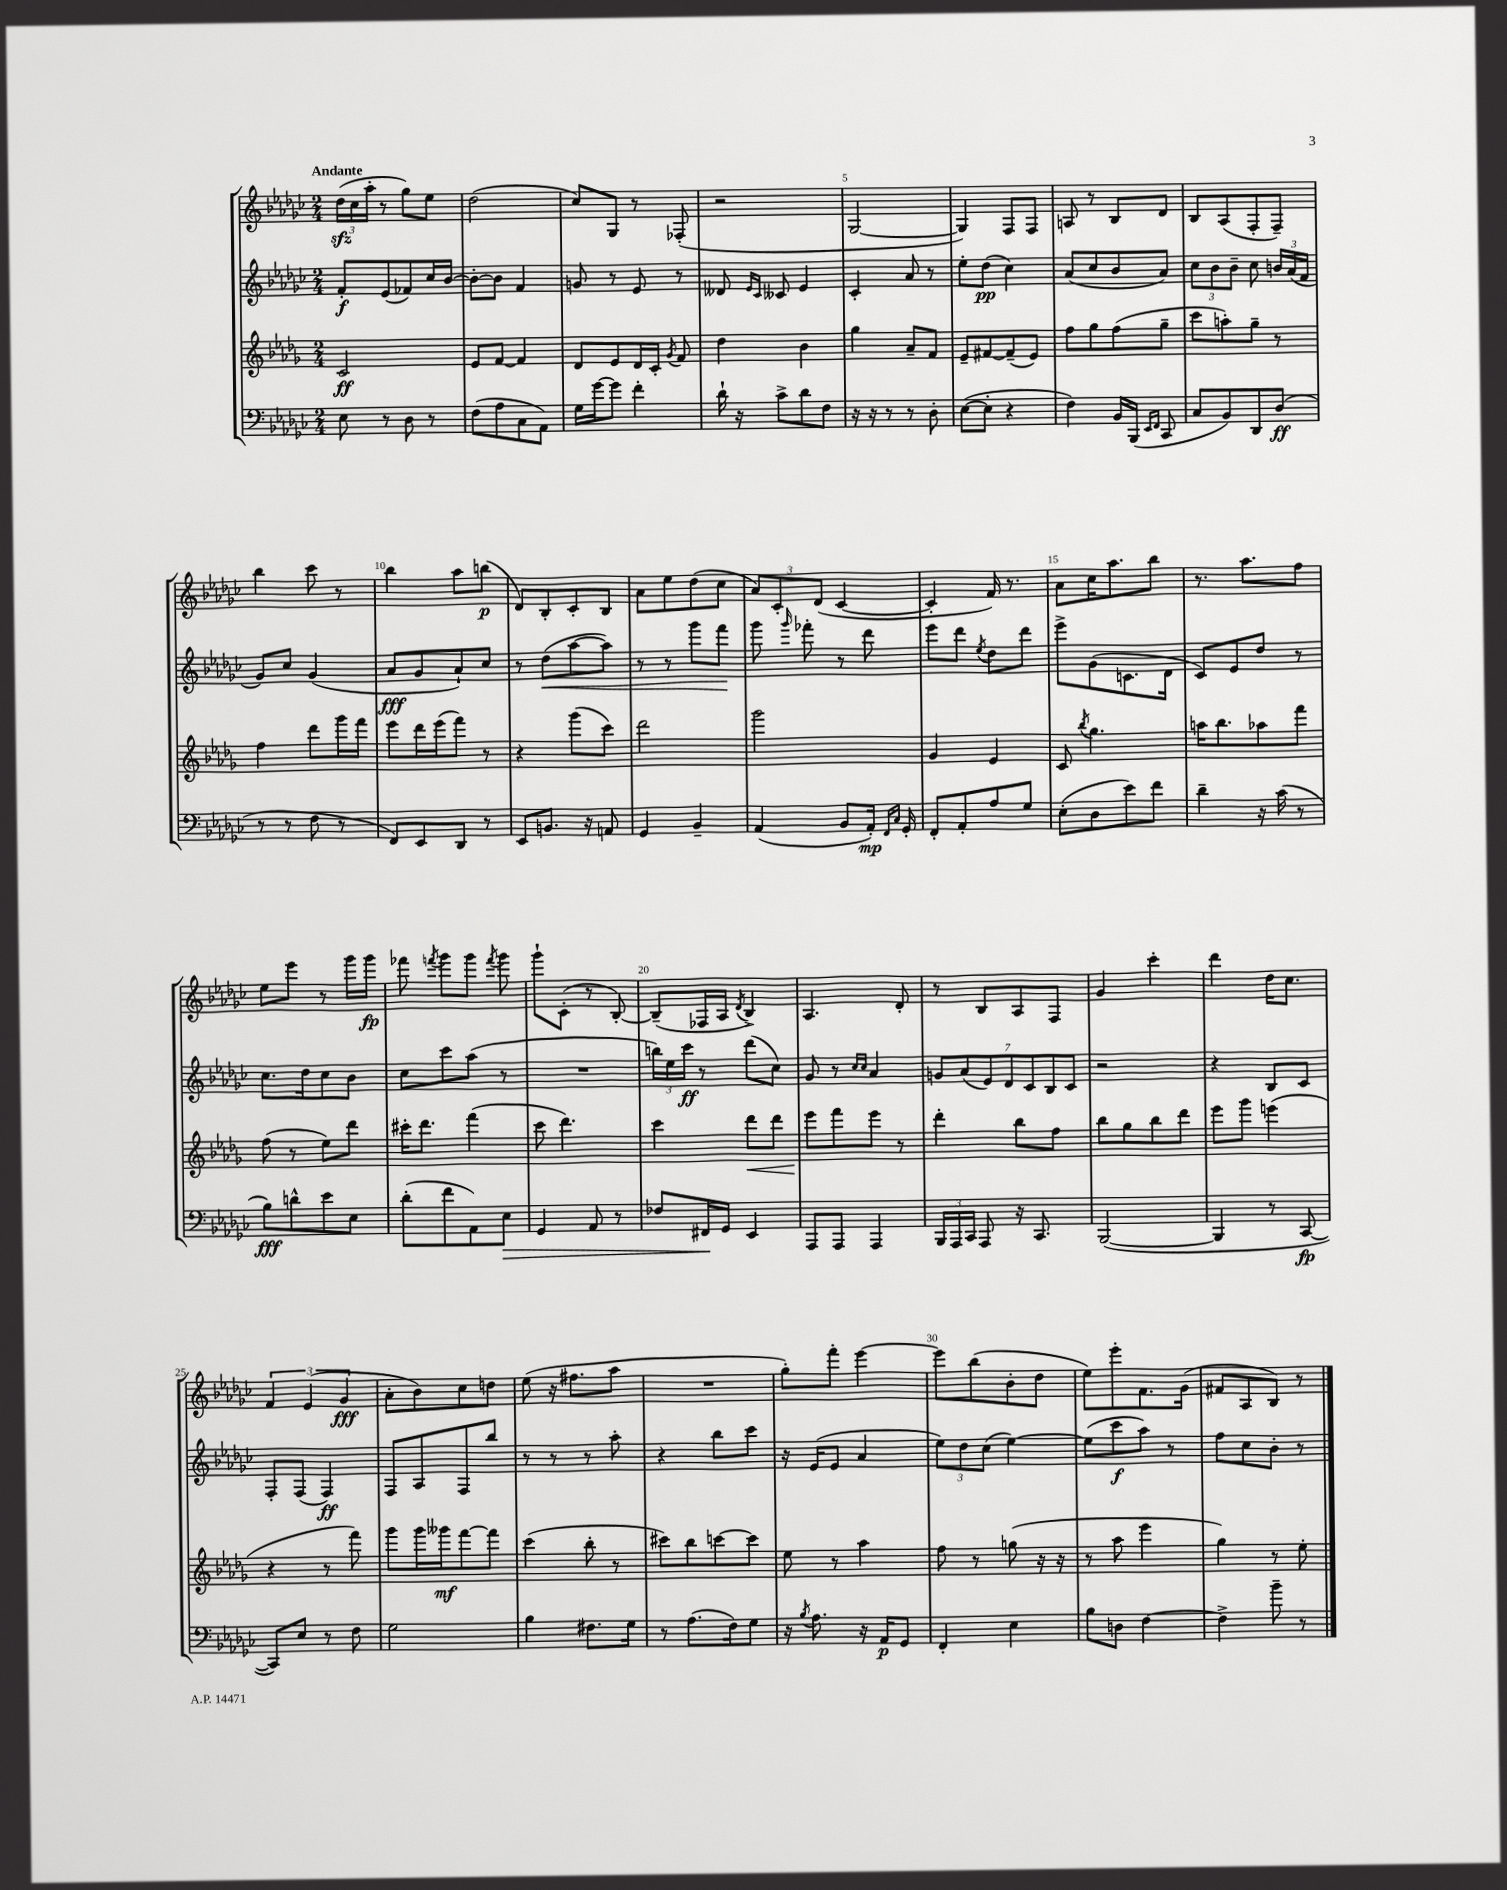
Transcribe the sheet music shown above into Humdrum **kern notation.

**kern	**kern	**kern	**kern
*staff4	*staff3	*staff2	*staff1
*clefF4	*clefG2	*clefG2	*clefG2
*k[b-e-a-d-g-c-]	*k[b-e-a-d-g-]	*k[b-e-a-d-g-c-]	*k[b-e-a-d-g-c-]
*M2/4	*M2/4	*M2/4	*M2/4
8E-	2c	8f'	(24dd-
.	.	.	24cc-
.	.	.	24aa-'
8r	.	(8e-	8r
8D-	.	8f-)	8gg-)
8r	.	16cc-	8ee-
.	.	[16b-	.
=	=	=	=
(8F	8e-	8b-'_	(2dd-
8A-	[8f	8b-]	.
8C-	4f]	4f	.
8AA-)	.	.	.
=	=	=	=
16G-	8d-	8g	8cc-)
[16g-	.	.	.
8g-]	8e-	8r	8G-
4f'	16d-	8e-	8r
.	16c'	.	.
.	8qg-	.	.
.	8f	8r	(8F-'
=	=	=	=
16d-`	4dd-	8d--	2r
16r	.	.	.
.	.	16qqe-	.
.	.	16qqc-	.
8c-^	.	8c--	.
8d-	4b-	4e-	.
8F	.	.	.
=	=	=	=
16r	4gg-	4c-'	[2G-
16r	.	.	.
8r	.	.	.
8r	8a-~	8a-	.
8D-'	8f	8r	.
=	=	=	=
([8E-	8e-~	8ee-'	4G-])
8E-']	[8f#	(8dd-	.
4r	(8f#~]	4cc-)	8F
.	8e-)	.	8F
=	=	=	=
4F)	8ff	(8a-	8A
.	8gg-	8cc-	8r
16BB-	(8ff	8b-	8B-
(16BBB-	.	.	.
16qqEE-	.	.	.
16qqFF	.	.	.
8CC-	8gg-~	8a-)	8d-
=	=	=	=
8C-	8ccc	12cc-	8B-
.	.	12b-	.
8BB-)	8aa')	.	(8A-
.	.	12b-~	.
8DD-	8gg-~	8cc-	8F'
(8D-	8r	24b	8F~)
.	.	(24a-	.
.	.	24f	.
=	=	=	=
8r	4ff	8g-)	4bb-
8r	.	8cc-	.
8F	8ddd-	(4g-	8ccc-
8r	16ggg-	.	8r
.	16fff	.	.
=	=	=	=
8FF)	8eee-	8a-	4bb-
8EE-	16ddd-	8g-	.
.	(16eee-	.	.
8DD-	8fff)	8a-`)	8aa-
8r	8r	8cc-	(8bb
=	=	=	=
8EE-	4r	8r	8d-)
8.BB	.	(8dd-	8B-'
.	(8ggg-	[8aa-	8c-'
16r	.	.	.
8AA	8ccc)	8aa-])	8B-
=	=	=	=
4GG-	2ddd-	8r	8a-
.	.	8r	8ee-
4BB-~	.	8ggg-	(8dd-
.	.	8fff	8cc-
=	=	=	=
(4AA-	2ggg-	8ggg-	12a-)
.	.	.	12c-'
.	.	16qqggg-	.
.	.	8fff-'	.
.	.	.	(12d-
8BB-	.	8r	[4c-
16AA-')	.	8ddd-	.
16qqFF	.	.	.
16qqC-	.	.	.
16GG-'	.	.	.
=	=	=	=
8FF'	4g-	8eee-	4c-']
8AA-'	.	8ddd-	.
.	.	8qee-	.
8A-	4e-	8dd-	16f)
.	.	.	8.r
8G-	.	8ddd-	.
=	=	=	=
(8E-'	8c	8eee-^	8a-
.	8qbb-	.	.
8D-	4.gg-	(8g-	16cc-
.	.	.	8.aa-
8e-)	.	8.c	.
8f	.	.	8bb-
.	.	16d-	.
=	=	=	=
4d-~	16aa	8c-)	8.r
.	8.bb-	.	.
.	.	8e-	.
.	.	.	8.aa-
16r	8aa-	8dd-	.
(16c-	.	.	.
8r	8fff	8r	8ff
=	=	=	=
8B-)	(8ff	8.cc-	8ee-
8d^^	8r	.	8eee-
.	.	16dd-	.
8e-	8ee-)	8cc-	8r
8E-	8ddd-	8b-	16ggg-
.	.	.	16ggg-
=	=	=	=
(8d-'	16ccc#'	8cc-	8fff-
.	8.ddd-	.	.
.	.	.	8qfff
8f	.	8ccc-	8ggg-
8AA-)	(4fff	(8aa-	8ggg-
.	.	.	8qfff
8E-	.	8r	8ggg-
=	=	=	=
4GG-	8ccc	2r	8ggg-`
.	4.ddd-)	.	(8c-'
8AA-	.	.	8r
8r	.	.	[8B-')
=	=	=	=
8F-	4ccc	24bb)	(8B-~]
.	.	24ee-	.
.	.	24ccc-	.
16FF#	.	8r	16F-
16GG-	.	.	16A-
.	.	.	8qd-
4EE-	8ddd-	(8ddd-	4B-^)
.	8ddd-	8cc-)	.
=	=	=	=
8AAA-	8eee-	8g-	4.A-
8AAA-	8fff	8r	.
.	.	16qqcc-	.
.	.	16qqcc-	.
4AAA-	8eee-	4a-	.
.	8r	.	8d-'
=	=	=	=
24BBB-	4ddd-'	14g	8r
24AAA-	.	.	.
.	.	(14a-	.
24CC-	.	.	.
8AAA-	.	.	8B-
.	.	14e-)	.
.	.	14d-	.
16r	8bb-	.	8A-
.	.	14c-	.
8.CC-	.	.	.
.	.	14B-	.
.	8ff	.	8F
.	.	14c-	.
=	=	=	=
([2BBB-	8bb-	2r	4g-
.	8gg-	.	.
.	8bb-	.	4ccc-'
.	8ddd-	.	.
=	=	=	=
4BBB-]	8eee-	4r	4ddd-
.	8ggg-	.	.
8r	(4eee	8B-	16dd-
.	.	.	8.cc-
[8CC-	.	8c-	.
=	=	=	=
8CC-])	4r	8F'	6f
8E-	.	(8F	.
.	.	.	(6e-
8r	8r	4F)	.
.	.	.	6g-
8F	8fff)	.	.
=	=	=	=
2G-	8ggg-	8F	8a-'
.	16ggg-	8A-	8b-)
.	16ggg--	.	.
.	[8fff	8F	8cc-
.	8fff]	8bb-	8dd
=	=	=	=
4B-	(4ccc	8r	(8ee-
.	.	8r	16r
.	.	.	8.ff#
8.F#	8bb-'	8r	.
.	8r	8aa-'	8aa-
16G-	.	.	.
=	=	=	=
8r	8ccc#)	4r	2r
(8.A-	8bb-	.	.
.	[8ccc	8bb-	.
16F)	.	.	.
8G-	8ccc]	8ccc-	.
=	=	=	=
16r	8ee-	16r	8gg-')
8qB-	.	.	.
8.A-	.	(16e-	.
.	8r	8e-	8fff'
16r	4aa-	4a-	[4eee-
16AA-	.	.	.
8GG-	.	.	.
=	=	=	=
4FF'	8ff	12ee-)	8eee-]
.	.	12dd-	.
.	8r	.	(8bb-
.	.	(12cc-	.
4E-	(8gg	[4ee-)	8b-'
.	16r	.	8dd-
.	16r	.	.
=	=	=	=
8B-	8r	(8ee-]	8ee-)
8D	8aa-	8ccc-	8eee-'
[4F	4eee-	8aa-)	8.f
.	.	8r	.
.	.	.	(16g-
=	=	=	=
4F^]	4gg-)	8ff	8f#
.	.	8cc-	8A-
8b-~	8r	8b-'	8B-)
8r	8ee-'	8r	8r
==	==	==	==
*-	*-	*-	*-
